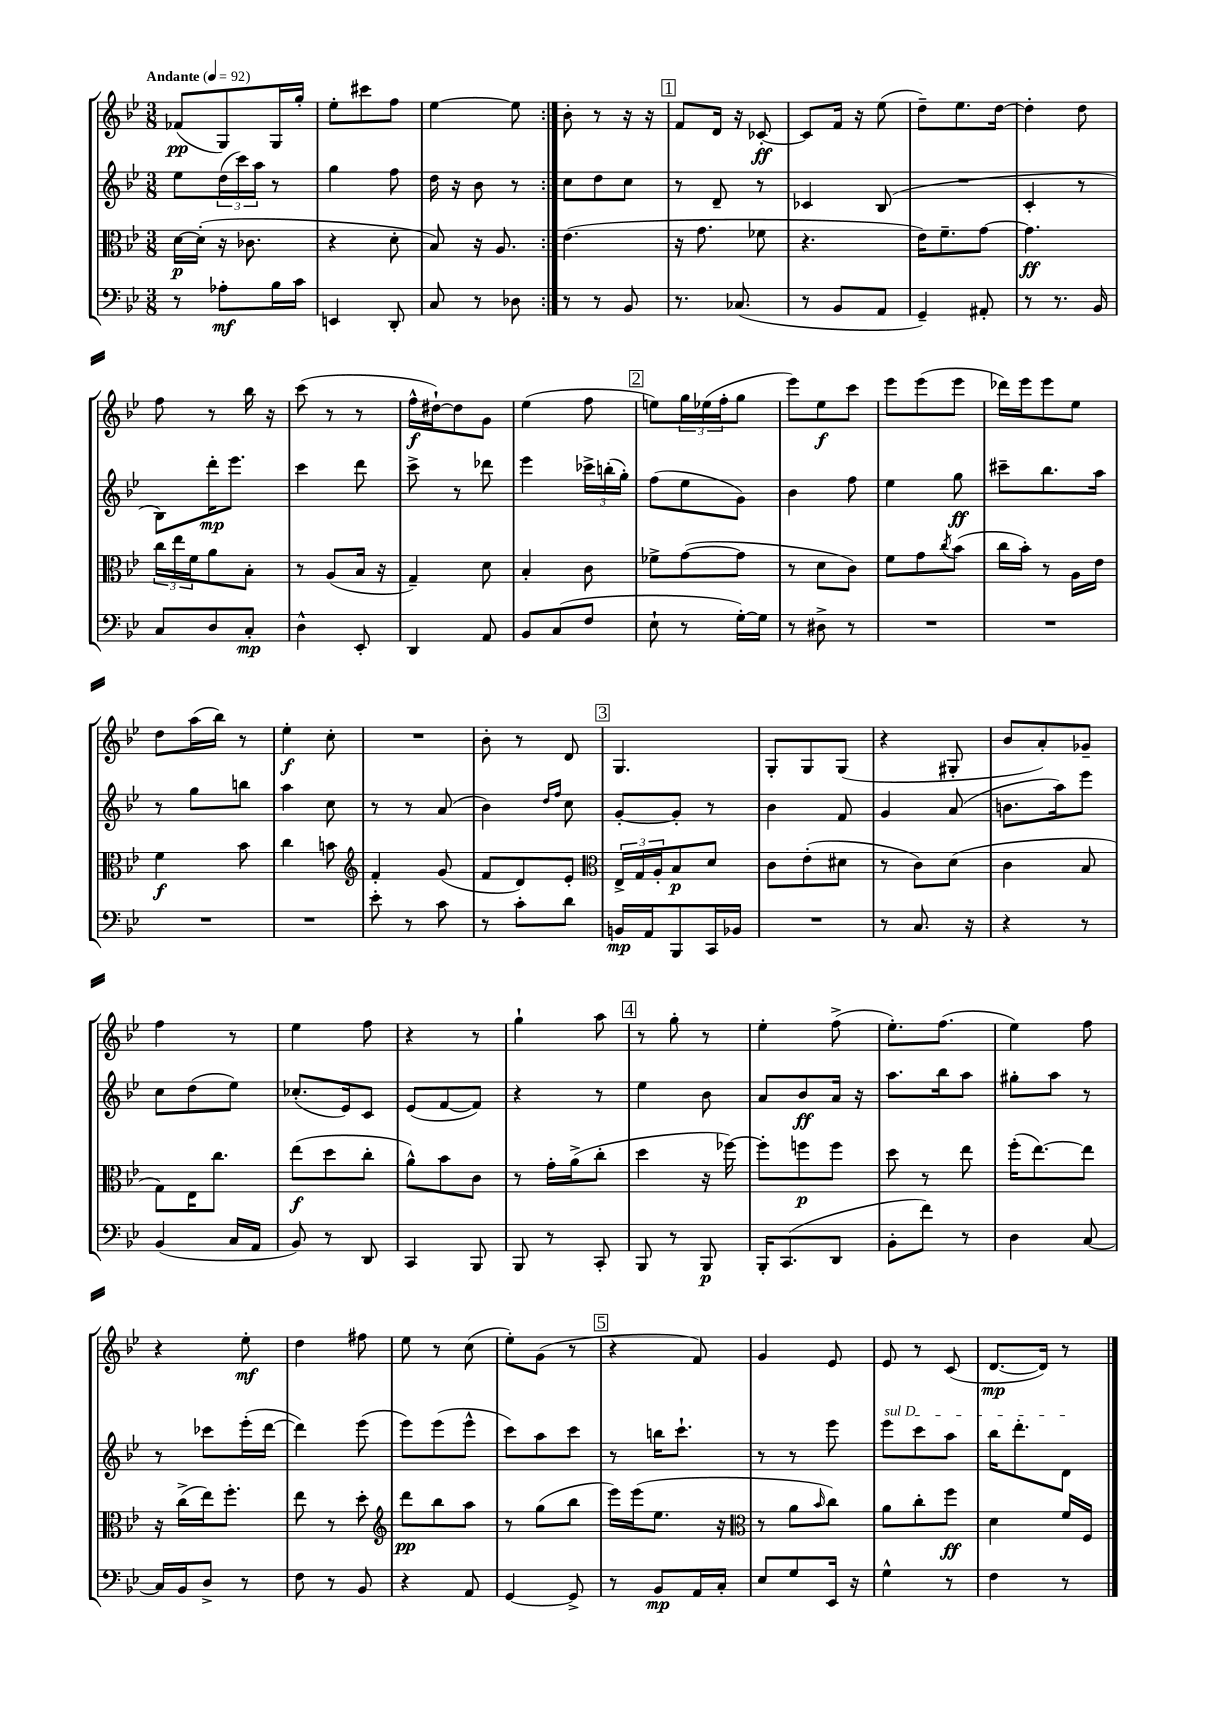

**kern	**kern	**kern	**kern
*staff4	*staff3	*staff2	*staff1
*clefF4	*clefC3	*clefG2	*clefG2
*k[b-e-]	*k[b-e-]	*k[b-e-]	*k[b-e-]
*M3/8	*M3/8	*M3/8	*M3/8
*MM92	*MM92	*MM92	*MM92
8r	[16d	8ee-	(8f-
.	(16d']	.	.
8A-'	16r	(24dd	8G)
.	.	24ccc)	.
.	8.c-	.	.
.	.	24aa	.
16B-	.	8r	16G
16c	.	.	16gg'
=	=	=	=
4EE	4r	4gg	8ee-'
.	.	.	8ccc#
8DD'	8d'	8ff	8ff
=	=	=	=
8C	8B-)	16dd	[4ee-
.	.	16r	.
8r	16r	8b-	.
.	8.A	.	.
8D-	.	8r	8ee-]
=:|!	=:|!	=:|!	=:|!
8r	(4.e-	8cc	8b-'
8r	.	8dd	8r
8BB-	.	8cc	16r
.	.	.	16r
=	=	=	=
8.r	16r	8r	8f
.	8.g	.	.
.	.	8d~	16d
(8.C-	.	.	16r
.	8f-	8r	[8c-'
=	=	=	=
8r	4.r	4c-	8c-]
8BB-	.	.	16f
.	.	.	16r
8AA	.	(8B-	(8ee-
=	=	=	=
4GG~)	16e-)	4.r	8dd~)
.	8.f~	.	.
.	.	.	8.ee-
8AA#'	[8g	.	.
.	.	.	[16dd
=	=	=	=
8r	4.g]	4c'	4dd']
8.r	.	.	.
.	.	8r	8dd
16BB-	.	.	.
=	=	=	=
8C	24cc	8B-)	8ff
.	24ee-	.	.
.	24f	.	.
8D	8a	16ddd'	8r
.	.	8.eee-	.
8C'	8B-'	.	16bb-
.	.	.	16r
=	=	=	=
4D^^	8r	4ccc	(8ccc
.	(8A	.	8r
8EE-'	16B-	8ddd	8r
.	16r	.	.
=	=	=	=
4DD	4G~)	8ccc^	16ff^^
.	.	.	[16dd#`)
.	.	8r	8dd#]
8AA	8d	8ddd-	8g
=	=	=	=
8BB-	4B-'	4eee-	(4ee-
(8C	.	.	.
8F	8c	24ccc-^	8ff
.	.	(24bb'	.
.	.	24gg')	.
=	=	=	=
8E-`	8f-^	(8ff	8ee)
8r	([8g	8ee-	24gg
.	.	.	(24ee-
.	.	.	24ff'
[16G')	8g]	8g)	8gg
16G]	.	.	.
=	=	=	=
8r	8r	4b-	8eee-)
8D#^	8d	.	8ee-
8r	8c)	8ff	8ccc
=	=	=	=
4.r	8f	4ee-	8eee-
.	8g	.	(8eee-
.	8qcc	.	.
.	(8b-	8gg	8eee-
=	=	=	=
4.r	16cc	8ccc#~	16ddd-)
.	16b-')	.	16eee-
.	8r	8.bb-	8eee-
.	16A	.	8ee-
.	16e-	16aa	.
=	=	=	=
4.r	4f	8r	8dd
.	.	8gg	(16aa
.	.	.	16bb-)
.	8b-	8bb	8r
=	=	=	=
4.r	4cc	4aa	4ee-'
.	8b	8cc	8cc'
=	=	=	=
*	*clefG2	*	*
8e-'	4f'	8r	4.r
8r	.	8r	.
8c	(8g	(8a	.
=	=	=	=
8r	8f	4b-)	8b-'
8c'	8d)	.	8r
.	.	16qqdd	.
.	.	16qqff	.
8d	8e-'	8cc	8d
=	=	=	=
*	*clefC3	*	*
16BB	24E-^	[8g'	4.G
.	24G	.	.
16AA	.	.	.
.	24A'	.	.
8BBB-	8B-	8g']	.
16CC	8d	8r	.
16BB-	.	.	.
=	=	=	=
4.r	8c	4b-	8G'
.	(8e-'	.	8G
.	8d#	8f	(8G
=	=	=	=
8r	8r	4g	4r
8.C	8c)	.	.
.	(8d	(8a	8G#'
16r	.	.	.
=	=	=	=
4r	4c	8.b	8b-
.	.	.	8a')
.	.	16aa)	.
8r	8B-	8eee-	8g-~
=	=	=	=
(4BB-	8G)	8cc	4ff
.	16E-	(8dd	.
.	8.cc	.	.
16C	.	8ee-)	8r
16AA	.	.	.
=	=	=	=
8BB-)	(8ee-	(8.cc-'	4ee-
8r	8dd	.	.
.	.	16e-)	.
8DD	8cc'	8c	8ff
=	=	=	=
4CC	8a^^)	(8e-	4r
.	8b-	[8f	.
8BBB-	8c	8f])	8r
=	=	=	=
8BBB-	8r	4r	4gg`
8r	16g'	.	.
.	(16a^	.	.
8CC'	8cc'	8r	8aa
=	=	=	=
8BBB-	4dd	4ee-	8r
8r	.	.	8gg'
8BBB-	16r	8b-	8r
.	[16ff-)	.	.
=	=	=	=
16BBB-'	8ff-']	8a	4ee-'
(8.CC	.	.	.
.	8ff	8b-	.
8DD	8ff	16a	(8ff^
.	.	16r	.
=	=	=	=
8BB-'	8dd	8.aa	8.ee-')
8f)	8r	.	.
.	.	16bb-	(8.ff
8r	8ee-	8aa	.
=	=	=	=
4D	(16ff'	8gg#'	4ee-)
.	[8.ee-)	.	.
.	.	8aa	.
[8C	8ee-]	8r	8ff
=	=	=	=
16C]	16r	8r	4r
16BB-	(16cc^	.	.
8D^	16ee-)	8ccc-	.
.	8.ff'	.	.
8r	.	(16eee-'	8ee-'
.	.	[16ddd	.
=	=	=	=
8F	8ee-	4ddd])	4dd
8r	8r	.	.
8BB-	8dd'	(8eee-	8ff#
=	=	=	=
*	*clefG2	*	*
4r	8ddd	8eee-)	8ee-
.	8bb-	(8eee-	8r
8AA	8aa	8eee-^^	(8cc
=	=	=	=
[4GG	8r	8ccc)	8ee-')
.	(8gg	8aa	(8g
8GG^]	8bb-	8ccc	8r
=	=	=	=
8r	16eee-)	8r	4r
.	(16eee-	.	.
8BB-	8.ee-	16bb	.
.	.	8.ccc`	.
16AA	.	.	8f)
16C'	16r	.	.
=	=	=	=
*	*clefC3	*	*
8E-	8r	8r	4g
8G	8a	8r	.
.	16qqb-	.	.
16EE-	8cc)	8eee-	8e-
16r	.	.	.
=	=	=	=
4G^^	8a	8eee-	8e-
.	8cc'	8ccc	8r
8r	8ff	8aa	(8c
=	=	=	=
4F	4d	16bb-	[8.d
.	.	8.ddd'	.
.	.	.	16d])
8r	16f	8d	8r
.	16F	.	.
==	==	==	==
*-	*-	*-	*-
